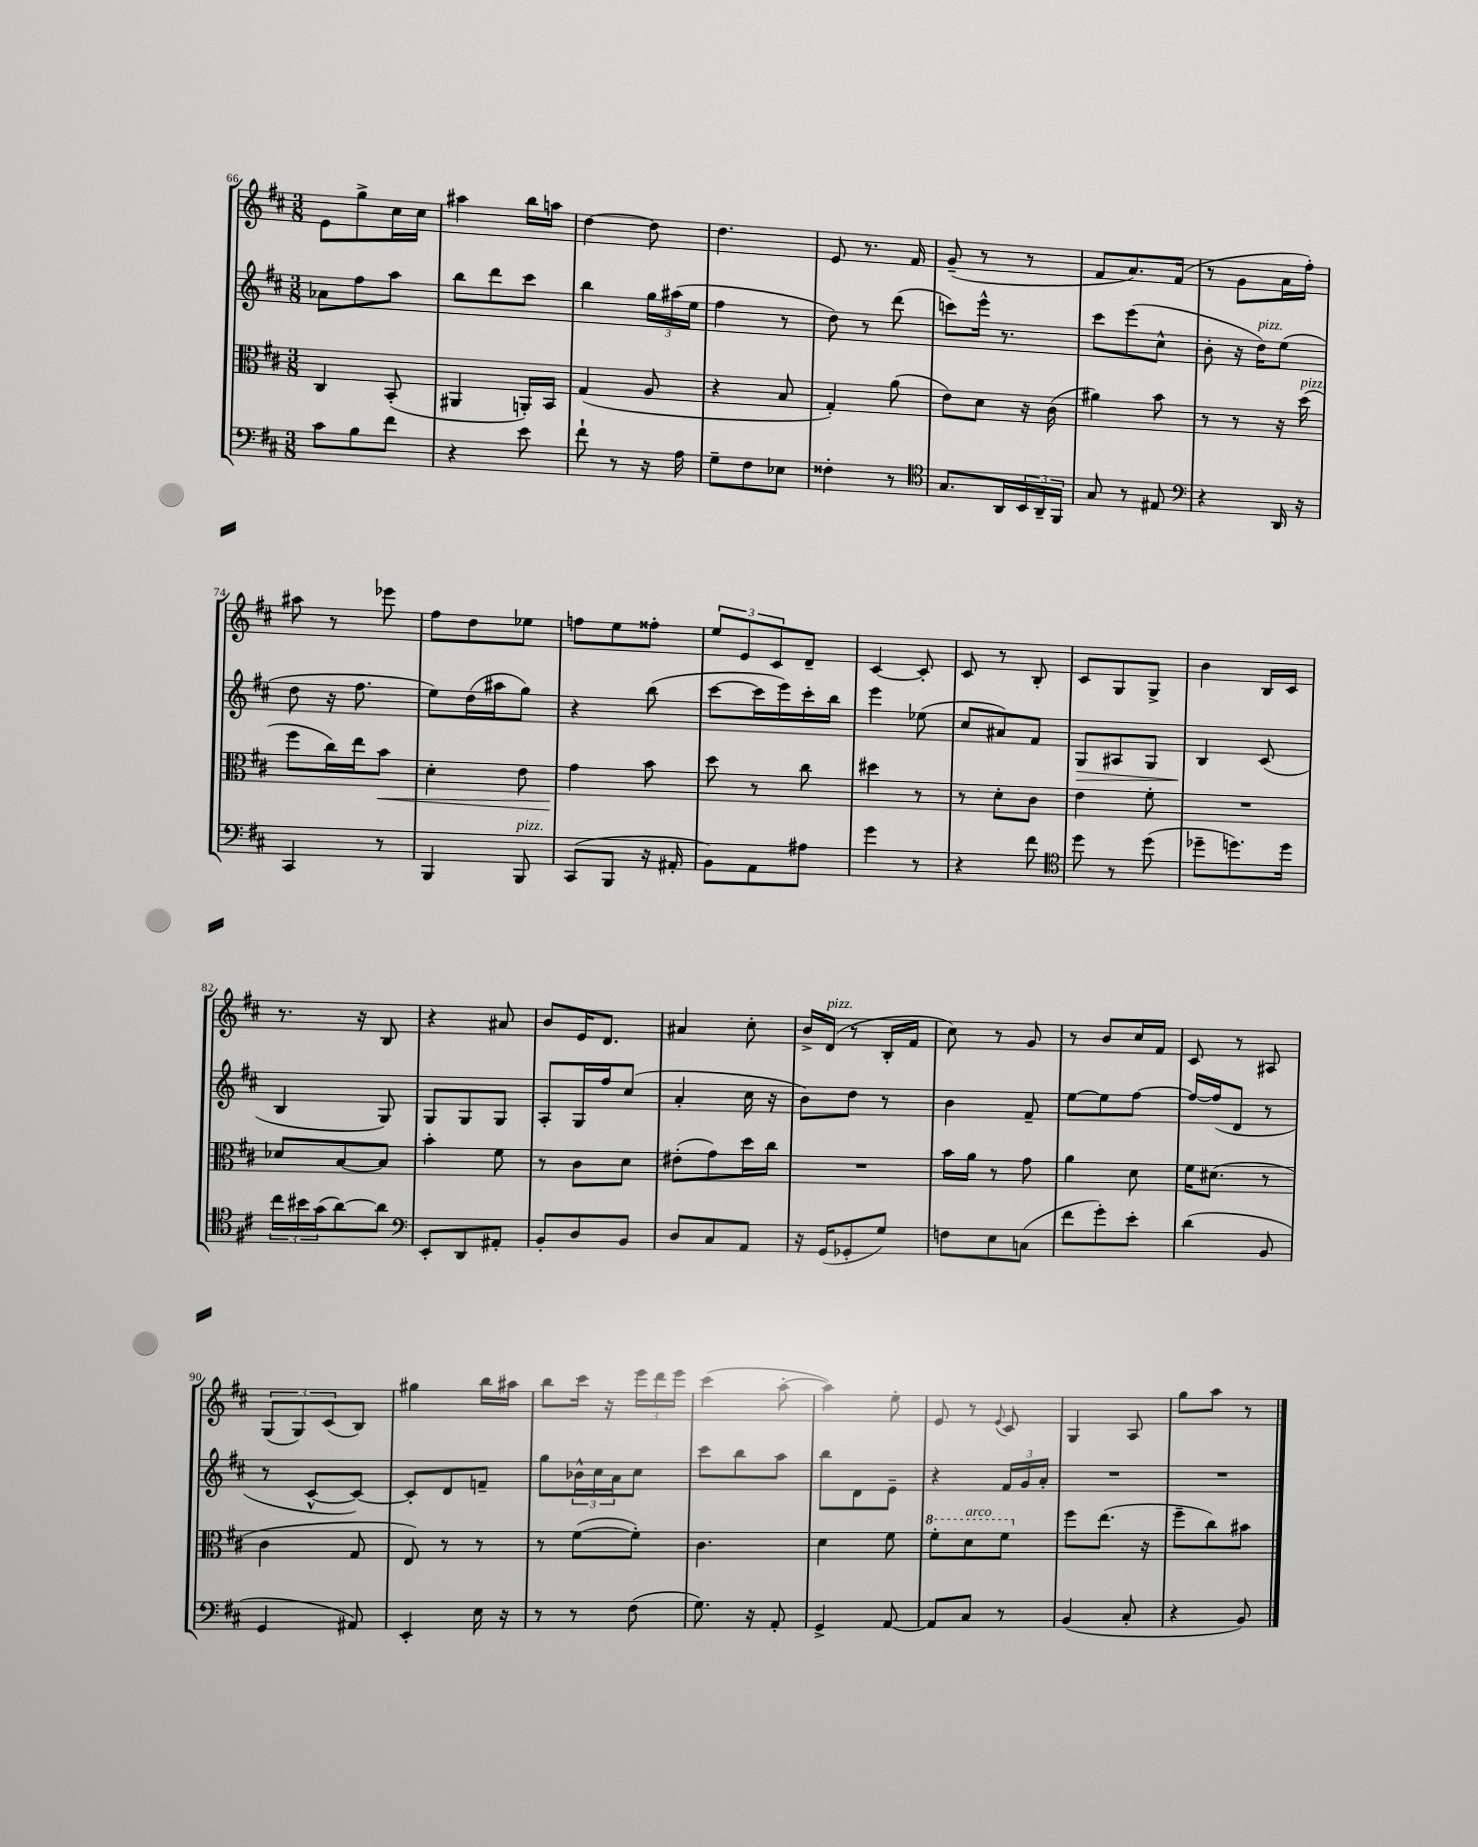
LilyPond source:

<<
\new StaffGroup <<
\new Staff = "s0" {
    \clef treble \key d \major \numericTimeSignature \time 3/8
    e'8 g''8-> cis''16 cis''16 |
    ais''4 b''16 a''16 |
    d''4~ d''8 |
    d''4. |
    e'8 r8. fis'16 |
    g'8--( r8 r8 |
    fis'8 a'8.) fis'16( |
    r8 g'8 a'16 fis''16-.) |
    ais''8 r8 ees'''8 |
    fis''8 d''8 ees''8 |
    f''8 e''8 fisis''8-. |
    \tuplet 3/2 { e''8 e'8 cis'8 } d'8-- |
    cis'4~ cis'8-. |
    cis'8 r8 b8-. |
    cis'8 g8 g8-> |
    b'4 b16 cis'16 |
    r8. r16 b8 |
    r4 ais'8 |
    b'8 e'16 d'8. |
    ais'4 cis''8-. |
    b'16-> d'16^\markup { \italic "pizz." }( r8 b16-. fis'16 |
    cis''8) r8 g'8 |
    r8 b'8 cis''16 fis'16 |
    cis'8 r8 ais8 |
    \tuplet 3/2 { g8( g8) cis'8( } b8) |
    gis''4 b''16 ais''16 |
    b''8 cis'''16 r16 \tuplet 3/2 { e'''16 d'''16 e'''16 } |
    cis'''4( a''8~-. |
    a''4) e''8-. |
    e'8 r8 \appoggiatura { e'8 } cis'8 |
    g4 a8 |
    g''8 a''8 r8 \bar "|." |
}
\new Staff = "s1" {
    \clef treble \key d \major \numericTimeSignature \time 3/8
    aes'8 fis''8 a''8 |
    b''8 d'''8 cis'''8 |
    b''4 \tuplet 3/2 { g''16 ais''16( e''16 } |
    fis''4 r8 |
    d''8) r8 d'''8( |
    c'''8) e'''16-^ r8. |
    cis'''8 e'''8( cis''8-^ |
    b'8-. r16 d''16^\markup { \italic "pizz." }) e''8( |
    d''8 r16 fis''8. |
    e''8) d''16( ais''16 g''8) |
    r4 b''8( |
    cis'''8~ cis'''16 e'''16) cis'''16-. b''16 |
    e'''4 ees''8( |
    cis''8 ais'8) fis'8 |
    g8\> ais8 g8 |
    b4\! cis'8( |
    b4 g8) |
    g8 g8 g8 |
    a8-. g16 fis''16 cis''8( |
    a'4-. cis''16 r16 |
    b'8) d''8 r8 |
    b'4 fis'8-- |
    e''8~ e''8 fis''8~ |
    fis''16~ fis''16( d'8 r8 |
    r8 cis'8~-^ cis'8~) |
    cis'8-. d'8 f'8-- |
    g''8 \tuplet 3/2 { bes'16-^ cis''16 a'16 } cis''8 |
    cis'''8 b''8 a''8 |
    b''8 d'8 e'8-- |
    r4 \tuplet 3/2 { fis'16 g'16 a'16-. } |
    R4. |
    R4. \bar "|." |
}
\new Staff = "s2" {
    \clef alto \key d \major \numericTimeSignature \time 3/8
    cis4 b,8-.( |
    ais,4 a,16-.) b,16 |
    g4( a8 |
    r4 b8 |
    g4-.) a'8( |
    e'8) d'8 r16 cis'16( |
    ais'4) b'8 |
    r8 r8 r16 d''16^\markup { \italic "pizz." }( |
    fis''8 cis''16) e''16 b'8\< |
    d'4-. e'8 |
    g'4\! b'8 |
    d''8 r8 cis''8 |
    dis''4 r8 |
    r8 d'8-. cis'8 |
    e'4 fis'8-. |
    R4. |
    des'8 b8~ b8 |
    b'4-. fis'8 |
    r8 cis'8 d'8 |
    eis'8-.( g'8) d''16 cis''16 |
    R4. |
    b'16 a'16 r8 g'8 |
    a'4 d'8 |
    fis'16 dis'8.( r8 |
    cis'4 g8 |
    e8) r8 r8 |
    r8 fis'8~( fis'8-.) |
    cis'4. |
    d'4 fis'8 |
    \ottava #1 fis''8-. d''8^\markup { \italic "arco" } fis''8 \ottava #0 |
    fis''8 e''8.( r16 |
    fis''8-- cis''8) bis'8 \bar "|." |
}
\new Staff = "s3" {
    \clef bass \key d \major \numericTimeSignature \time 3/8
    cis'8 b8 fis'8 |
    r4 e'8 |
    fis'8-! r8 r16 a16 |
    g8-- fis8 ees8 |
    fisis4-. r8 |
    \clef tenor g8. a,16 \tuplet 3/2 { b,16 a,16-- fis,16 } |
    g8 r8 eis8 |
    \clef bass r4 d,16 r16 |
    cis,4 r8 |
    b,,4 b,,8^\markup { \italic "pizz." } |
    cis,8( b,,8 r16 ais,16-. |
    b,8) a,8 ais8 |
    g'4 r8 |
    r4 fis'8 |
    \clef tenor d''8 r8 d''8( |
    des''8-- d''8.) d''16 |
    \tuplet 3/2 { cis''16 bis'16 g'16( } a'8~) a'8 |
    \clef bass e,8-. d,8 ais,8-. |
    b,8-. d8 b,8 |
    d8 cis8 a,8 |
    r16 g,16( ges,8-. g8) |
    f8 e8 c8( |
    fis'8 g'8-.) e'8-. |
    d'4( b,8 |
    g,4 ais,8) |
    e,4-. e16 r16 |
    r8 r8 fis8( |
    g8.) r16 a,8-. |
    g,4-> a,8~ |
    a,8 cis8 r8 |
    b,4( cis8-. |
    r4 b,8) \bar "|." |
}
>>
>>
\layout { \context { \Score currentBarNumber = #66 } }
